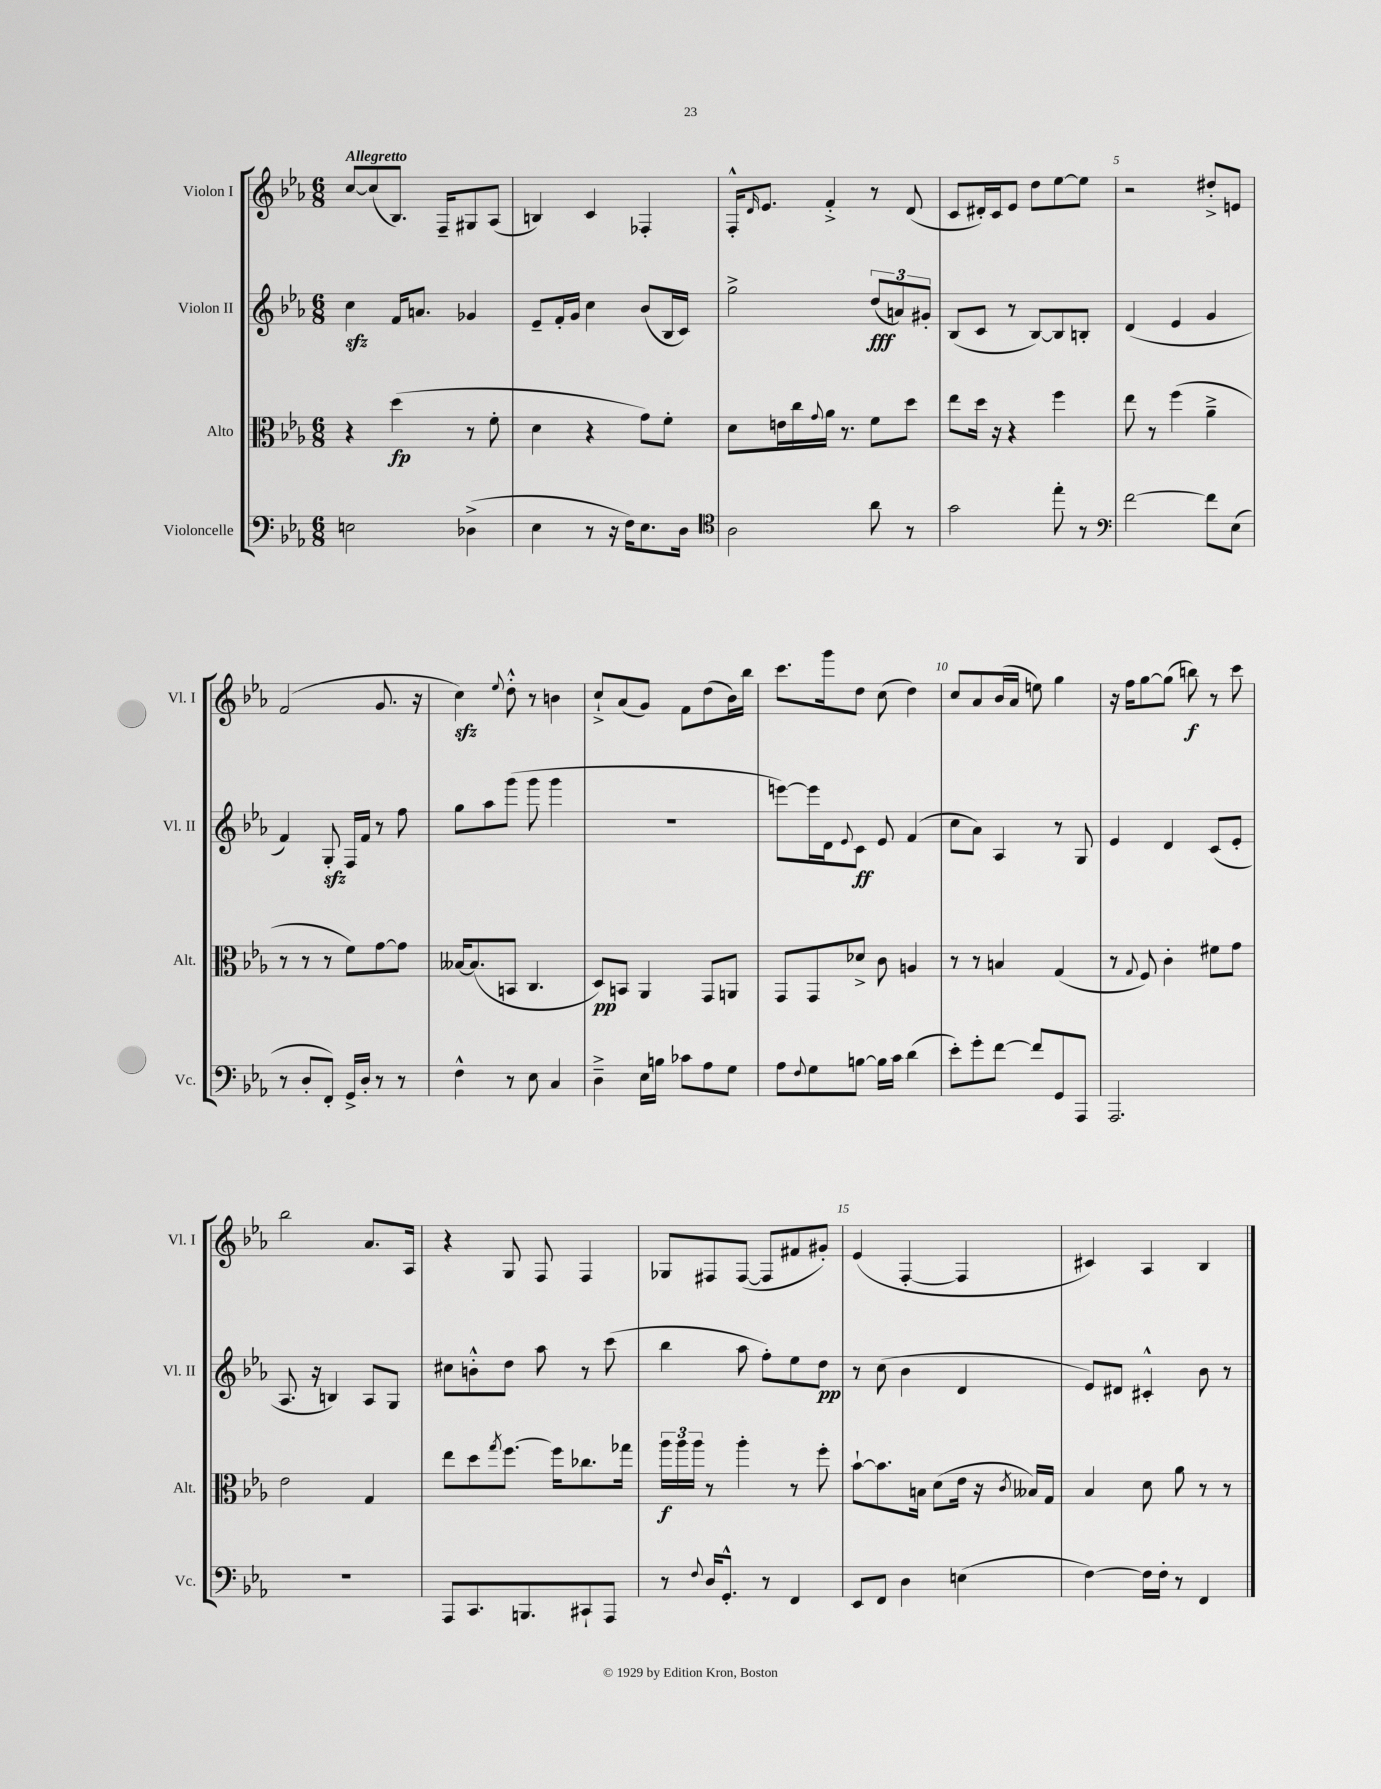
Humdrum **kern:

**kern	**kern	**dynam	**kern	**dynam	**kern	**dynam
*part4	*part3	*part3	*part2	*part2	*part1	*part1
*staff4	*staff3	*staff3	*staff2	*staff2	*staff1	*staff1
*I"Violoncelle	*I"Alto	*	*I"Violon II	*	*I"Violon I	*
*I'Vc.	*I'Alt.	*	*I'Vl. II	*	*I'Vl. I	*
*clefF4	*clefC3	*	*clefG2	*	*clefG2	*
*k[b-e-a-]	*k[b-e-a-]	*	*k[b-e-a-]	*	*k[b-e-a-]	*
*M6/8	*M6/8	*	*M6/8	*	*M6/8	*
=1	=1	=1	=1	=1	=1	=1
!	!	!	!	!	!LO:TX:a:B:t=Allegretto	!
2En\	4r	.	4cczz\	.	[8cc/L	.
.	.	.	.	.	(8cc/]	.
.	(4dd\	fp	16f/KL	.	8.B-/J)	.
.	.	.	8.an/J	.	.	.
.	.	.	.	.	16F~/KL	.
(4D-X^\	8r	.	4g-X/	.	8G#X/	.
.	8f'\	.	.	.	(8A-/J	.
=2	=2	=2	=2	=2	=2	=2
4E-\	4d\	.	8e-~/L	.	4Bn/)	.
.	.	.	16f'/L	.	.	.
.	.	.	16g/JJ	.	.	.
8r	4r	.	4cc\	.	4c/	.
16r	.	.	.	.	.	.
16F\KL)	.	.	.	.	.	.
8.E-\	8g\L)	.	(8b-/L	.	4F-X'/	.
.	8f'\J	.	16B-/L	.	.	.
16D\Jk	.	.	16c/JJ)	.	.	.
=3	=3	=3	=3	=3	=3	=3
*clefC4	*	*	*	*	*	*
2A-\	8d\L	.	2gg^\	.	16F'^^/KL	.
.	.	.	.	.	16qqd/	.
.	.	.	.	.	8.e-/J	.
.	16en\L	.	.	.	.	.
.	16cc\	.	.	.	.	.
.	8qqg/	.	.	.	.	.
.	16a-\JJ	.	.	.	4f'^/	.
.	8.r	.	.	.	.	.
8a-\	8f\L	.	(12dd/L	fff	8r	.
.	.	.	12an/)	.	.	.
8r	8dd\J	.	.	.	(8d/	.
.	.	.	12g#X'/J	.	.	.
=4	=4	=4	=4	=4	=4	=4
2g\	8ee-\L	.	(8B-/L	.	8c/L	.
.	16dd\Jk	.	8c/J	.	16d#X'/L)	.
.	16r	.	.	.	16c/J	.
.	4r	.	8r	.	8e-/J	.
.	.	.	[8B-/L)	.	8dd\L	.
8ee-'\	4ff\	.	8B-/]	.	[8ee-\	.
8r	.	.	8Bn'/J	.	8ee-\J]	.
=5	=5	=5	=5	=5	=5	=5
*clefF4	*	*	*	*	*	*
[2f\	8ee-\	.	(4d/	.	2r	.
.	8r	.	.	.	.	.
.	(4ff\	.	4e-/	.	.	.
8f\L]	4a-~^\	.	4g/	.	8dd#X'^/L	.
(8E-\J	.	.	.	.	8en/J	.
!!LO:LB:g=z
=6	=6	=6	=6	=6	=6	=6
8r	8r	.	4f/)	.	(2f/	.
8D'/L	8r	.	.	.	.	.
8FF'/J)	8r	.	8Gzz'/	.	.	.
16GG^/LL	8f\L)	.	16F/LL	.	.	.
16D'/JJ	.	.	16f/JJ	.	.	.
8r	[8g\	.	8r	.	8.g/	.
8r	8g\J]	.	8ff\	.	.	.
.	.	.	.	.	16r	.
=7	=7	=7	=7	=7	=7	=7
4F^^\	[16B--X/KL	.	8gg\L	.	4cczz\)	.
.	(8.B--/]	.	.	.	.	.
.	.	.	8aa-\	.	.	.
.	.	.	.	.	8qqee-/	.
8r	8BBn/J	.	(8ggg\J	.	8dd'^^\	.
8E-\	4.C/	.	8ggg\	.	8r	.
4C/	.	.	4ggg\	.	4bn\	.
=8	=8	=8	=8	=8	=8	=8
4D~^\	8D/L)	pp	2.r	.	8cc`^/L	.
.	8BBn/J	.	.	.	(8a-/	.
16E-\LL	4AA-/	.	.	.	8g/J)	.
16Bn\JJ	.	.	.	.	.	.
8c-X\L	.	.	.	.	8f\L	.
8A-\	8GG/L	.	.	.	(8dd\	.
8G\J	8AAn/J	.	.	.	16b-\L)	.
.	.	.	.	.	16bb-\JJ	.
=9	=9	=9	=9	=9	=9	=9
8A-\L	8GG/L	.	[8eeen\L)	.	8.ccc\L	.
8qqF/	.	.	.	.	.	.
8G\	8GG/	.	16eee\L]	.	.	.
.	.	.	16d\J	.	16ggg\k	.
.	.	.	8qqe-/	.	.	.
[8Bn\J	8d-X^/J	.	8c\J	ff	8dd\J	.
16B\LL]	8c\	.	8e-/	.	(8cc\	.
16c\JJ	.	.	.	.	.	.
(4d\	4An/	.	(4f/	.	4dd\)	.
=10	=10	=10	=10	=10	=10	=10
8e-'\L)	8r	.	8cc\L	.	8cc/L	.
8g'\	8r	.	8a-\J)	.	8a-/	.
[8f\J	4Bn/	.	4A-/	.	(16b-/L	.
.	.	.	.	.	16a-/JJ	.
8f/L]	.	.	.	.	8een\)	.
8GG/	(4G/	.	8r	.	4gg\	.
8AAA-/J	.	.	8G/	.	.	.
=11	=11	=11	=11	=11	=11	=11
2.AAA-/	8r	.	4e-/	.	16r	.
.	.	.	.	.	16ff\KL	.
.	8qqG/	.	.	.	.	.
.	8F/)	.	.	.	[8gg\	.
.	4c'\	.	4d/	.	(8gg\J]	.
.	.	.	.	.	8bbn\)	f
.	8f#X\L	.	(8c/L	.	8r	.
.	8g\J	.	8e-'/J	.	8ccc\	.
!!LO:LB:g=z
=12	=12	=12	=12	=12	=12	=12
2.r	2e-\	.	8.A-/	.	2bb-\	.
.	.	.	16r	.	.	.
.	.	.	4Bn/)	.	.	.
.	4G/	.	8A-/L	.	8.a-/L	.
.	.	.	8G/J	.	.	.
.	.	.	.	.	16A-/Jk	.
=13	=13	=13	=13	=13	=13	=13
8AAA-/L	8ee-\L	.	8cc#X\L	.	4r	.
8.CC/	8dd\	.	8bn'^^\	.	.	.
.	8qgg/	.	.	.	.	.
.	[8.ff\J	.	8dd\J	.	8G/	.
8.BBBn/	.	.	.	.	.	.
.	.	.	8aa-\	.	8F/	.
.	16ff\KL]	.	.	.	.	.
8CC#X`/	8.cc-X\	.	8r	.	4F/	.
8AAA-/J	.	.	(8ccc\	.	.	.
.	16gg-X\Jk	.	.	.	.	.
=14	=14	=14	=14	=14	=14	=14
8r	24aa-\LL	f	4bb-\	.	8G-X/L	.
.	24aa-\	.	.	.	.	.
.	24aa-\JJ	.	.	.	.	.
8qqF/	.	.	.	.	.	.
16D/KL	8r	.	.	.	8F#X/	.
8.GG'^^/J	.	.	.	.	.	.
.	4aa-'\	.	8aa-\	.	([8F#/J	.
8r	.	.	8ff'\L)	.	8F#/L]	.
4FF/	8r	.	8ee-\	.	8f#X/	.
.	8ff'\	.	8dd\J	pp	8g#X'/J)	.
=15	=15	=15	=15	=15	=15	=15
8EE-/L	[8b-`\L	.	8r	.	(4e-/	.
8FF/J	8.b-\]	.	(8cc\	.	.	.
4D\	.	.	4b-\	.	[4F'/	.
.	16Bn\Jk	.	.	.	.	.
.	(8d\L	.	.	.	.	.
(4En\	16e-\Jk	.	4d/	.	4F/]	.
.	16r	.	.	.	.	.
.	8qc/	.	.	.	.	.
.	16B--X/LL)	.	.	.	.	.
.	16G/JJ	.	.	.	.	.
=16	=16	=16	=16	=16	=16	=16
[4F\)	4B-/	.	8e-/L)	.	4c#X/)	.
.	.	.	8d#X/J	.	.	.
16F\LL]	8d\	.	4c#X'^^/	.	4A-/	.
16F'\JJ	.	.	.	.	.	.
8r	8a-\	.	.	.	.	.
4FF/	8r	.	8b-\	.	4B-/	.
.	8r	.	8r	.	.	.
==	==	==	==	==	==	==
*-	*-	*-	*-	*-	*-	*-
